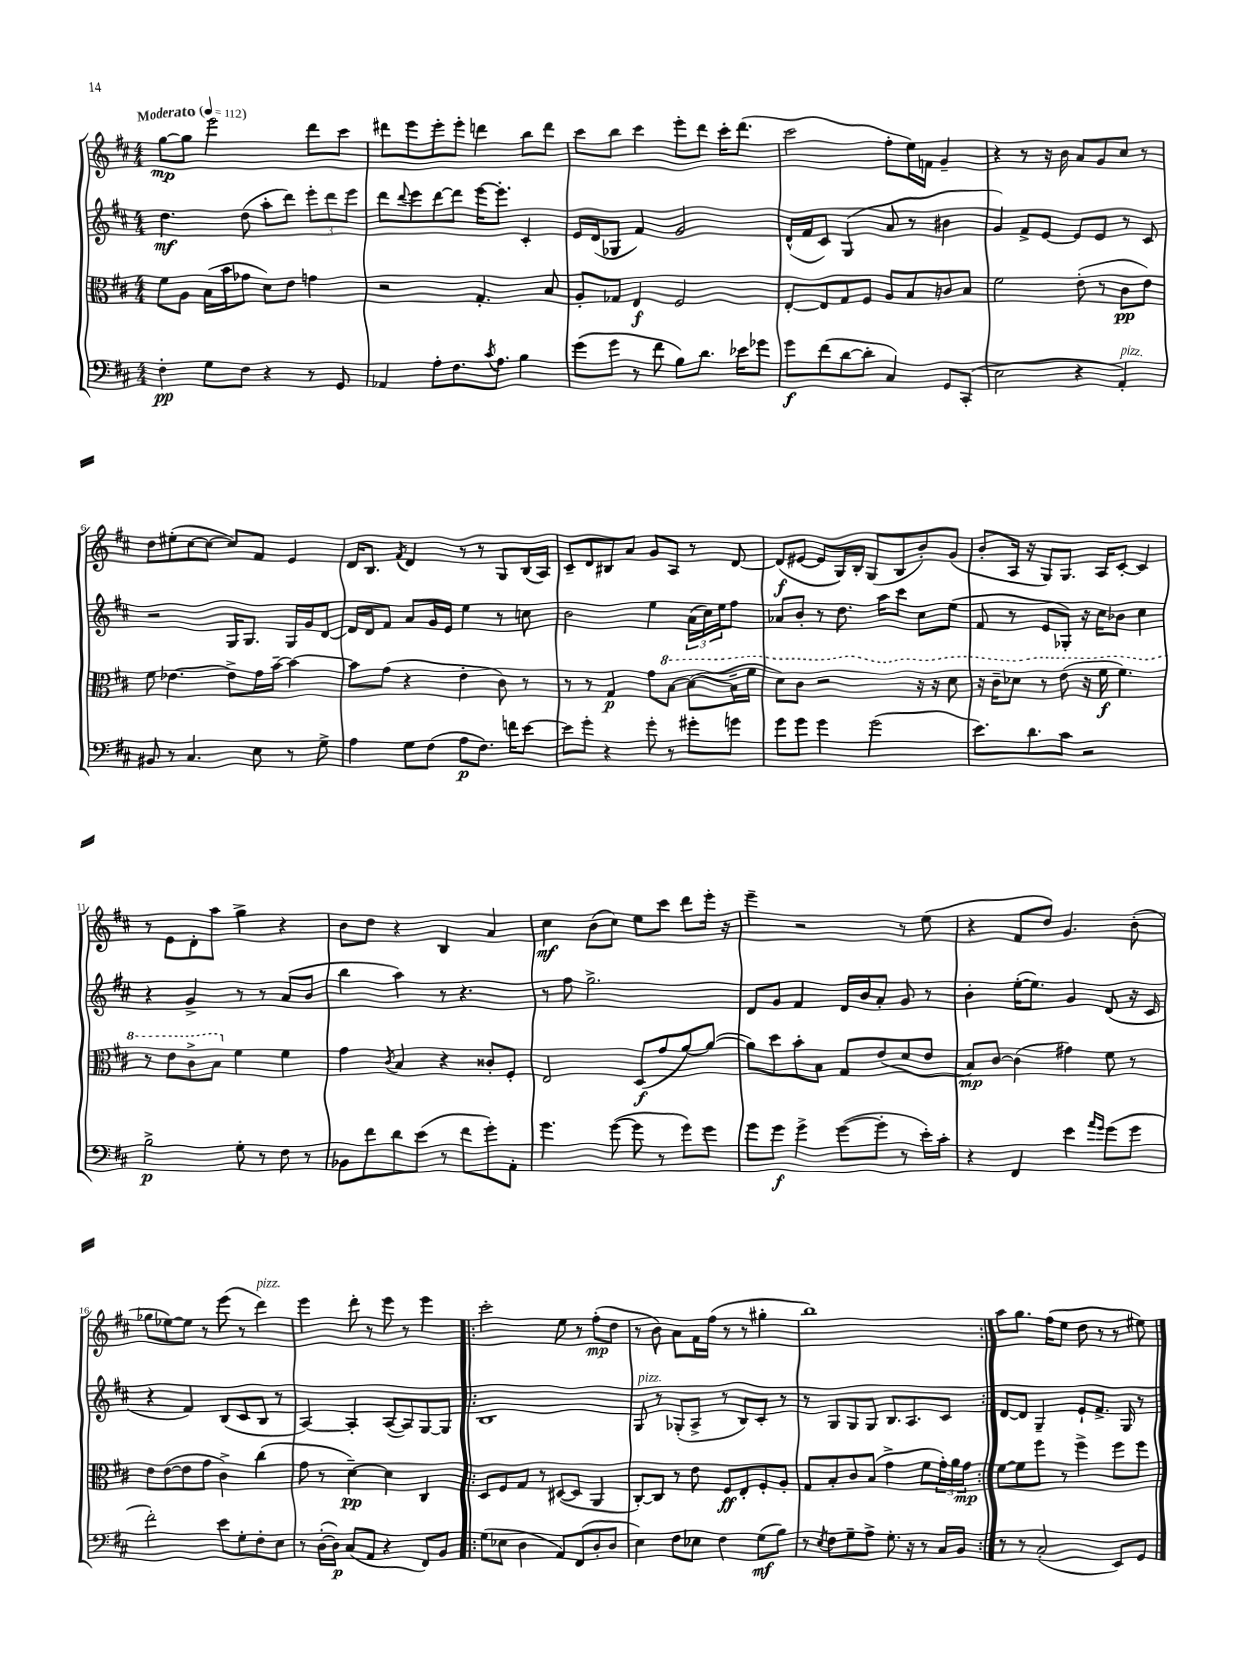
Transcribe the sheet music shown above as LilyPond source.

<<
\new StaffGroup <<
\new Staff = "s0" {
    \clef treble \key d \major \numericTimeSignature \time 4/4 \tempo "Moderato" 4 = 112
    g''8~\mp g''8 e'''2 d'''8 cis'''8 |
    dis'''8 e'''8 e'''8-. e'''8-. d'''4 b''8 d'''8 |
    cis'''8 b''8 cis'''4 e'''8-. d'''8 cis'''16-. d'''8.( |
    cis'''2 fis''8-. e''16) f'16 g'4-- |
    r4 r8 r16 b'16 a'8 g'8 cis''8 r8 |
    d''8 eis''8-.( cis''8~ cis''8~ cis''8) fis'8 e'4 |
    d'16 b8. \acciaccatura { fis'8 } d'4 r8 r8 g8 b16( a16) |
    cis'8-- d'8 bis8 a'8 g'8 a8 r8 d'8~ |
    d'8\f( eis'8~ eis'8 g16) b16-. g8( b8 b'8-.) g'8( |
    b'8-. a16 r16 g8) g8. a16 cis'8~-. cis'4 |
    r8 e'8 d'8-. a''8 g''4-> r4 |
    b'8 d''8 r4 b4 a'4 |
    cis''4\mf b'8( cis''8) e''8 cis'''8 d'''8 e'''16-. r16 |
    e'''4-- r2 r8 e''8( |
    r4 fis'8 d''8) g'4. b'8-.( |
    ges''8 ees''8~) ees''8 r8 e'''8( r8 d'''4^\markup { \italic "pizz." }) |
    e'''4 d'''8-. r8 e'''8 r8 e'''4 |
    \repeat volta 2 { cis'''2-. e''8 r8 fis''8-.\mp( d''8 |
    r8 b'8) a'8 fis'16 fis''16( r8 r8 gis''4-. |
    b''1) | }
    a''8 g''8. fis''16( e''8 d''8 r8 r8 eis''8) \bar "|." |
}
\new Staff = "s1" {
    \clef treble \key d \major \numericTimeSignature \time 4/4
    d''4.\mf d''8( a''8-. d'''8) \tuplet 3/2 { e'''8-. d'''8 e'''8 } |
    d'''8 \appoggiatura { d'''8 } e'''8 d'''8~ d'''8 e'''16~ e'''8.-. cis'4-. |
    e'16 d'16( ges8 fis'4) g'2 |
    d'16-^( fis'16 cis'8) g4( a'8 r8 bis'4 |
    g'4) fis'8-> e'8~ e'8 e'8 r8 cis'8 |
    r2 g16 g8. g16 g'16 d'8~ |
    d'16 d'16 fis'8 a'8 g'16 e'16 e''4 r8 c''8 |
    b'2 e''4 \tuplet 3/2 { a'16( cis''16) e''16 } fis''8 |
    aes'8 b'8-. r8 d''8. a''16 cis'''8 cis''8 e''8( |
    fis'8 r8 e'8 ges8-.) r16 cis''16 bes'8 cis''4 |
    r4 g'4-> r8 r8 a'8( b'8 |
    b''4 a''4) r8 r4. |
    r8 fis''8 g''2.-> |
    d'8 g'8 fis'4 d'16 b'16 a'8-. g'8 r8 |
    b'4-. e''16~-.( e''8.) g'4 d'8( r16 cis'16 |
    r4 fis'4) b8( cis'8 b8 r8 |
    a4~) a4-. a8~( a8) g8~ g8 |
    \repeat volta 2 { b1 |
    g8^\markup { \italic "pizz." } r8 ges8-.( a8-> r8 b8) cis'8-. r8 |
    r8 g8 g8 g8 b8. a8. cis'8 | }
    d'8~ d'8 g4-- e'8-! fis'8.-> g16 r8 \bar "|." |
}
\new Staff = "s2" {
    \clef alto \key d \major \numericTimeSignature \time 4/4
    fis'8 a8 b16( b'16 ges'8 d'8) e'8 g'4 |
    r2 g4.-. b8 |
    a8-. ges8 e4\f fis2 |
    e8~-. e8 g8 fis8 a8 b8 c'8 b8 |
    fis'2 e'8-.( r8 cis'8\pp e'8) |
    fis'8 ees'4.~ ees'8-> g'16 b'16~-- b'4~ |
    b'8 g'8( r4 e'4-. cis'8) r8 |
    r8 r8 g4\p g'8 \ottava #1 b'8~ b'8~( b'16-- fis''16 |
    d''8) cis''8 r2 r16 r16 d''8 |
    r16 cis''16-- des''8 r8 e''8( r16 fis''16\f fis''4.) |
    r8 e''8 cis''8-> b'8 \ottava #0 fis'4 fis'4 |
    g'4 \acciaccatura { cis'8 } b4 r4 cisis'8-. fis8-. |
    e2 d8\f( g'8 a'8~) a'8~( |
    a'8) d''8 b'8-. b8 g8 e'8( d'8 e'8 |
    b8\mp) cis'8~ cis'4( gis'4) fis'8 r8 |
    e'8 e'8~( e'8 g'8 cis'4->) cis''4( |
    g'8 r8 d'4~--\pp) d'4 cis4 |
    \repeat volta 2 { d8 fis8 g8 r8 dis8~( dis8 a,4 |
    cis8~-.) cis8 r8 e'8 fis8\ff e8-. fis8-. a8-. |
    g8 b8-. cis'8 b8( g'4-> fis'8 \tuplet 3/2 { g'16-.) a'16 g'16\mp } | }
    fis'8~ fis'8 fis''8 r8 fis''4-> fis''8 fis''8 \bar "|." |
}
\new Staff = "s3" {
    \clef bass \key d \major \numericTimeSignature \time 4/4
    fis4-.\pp g8 fis8 r4 r8 g,8 |
    aes,4 a8-. fis8. \acciaccatura { cis'8 } a8. b4 |
    g'8( g'8 r8 fis'8 b8) d'8. ees'16 ges'8 |
    g'8\f fis'8( d'8~ d'8-. cis4) g,8 cis,8-.( |
    e2 r4 a,4-.^\markup { \italic "pizz." }) |
    bis,8 r8 cis4. e8 r8 g8-> |
    a4 g8 fis8( a8\p fis8.) f'16 e'8~ |
    e'8 g'8-. r4 g'8-. r8 gis'8-. g'8 |
    g'8 g'8 g'4 g'2( |
    e'8.) d'8. cis'8 r2 |
    b2->\p g8-. r8 fis8 r8 |
    bes,8 fis'8 d'8 e'8( r8 fis'8 g'8-.) a,8-. |
    g'4. g'8~( g'8 r8 g'8) g'8 |
    g'8 g'8\f g'4-> g'8~( g'8-. r8 e'16-.) cis'16-. |
    r4 fis,4 e'4 \grace { a'16 g'16 } g'8( g'8 |
    fis'2-.) e'8 g8-. fis8-. e8 |
    r8 d16~-.( d16\p) cis8( a,8 r4 fis,8) b,8 |
    \repeat volta 2 { g8( ees8 d4 a,8) fis,8( d8-. d8 |
    e4) fis8 ees8 fis4 g8\mf( b8) |
    r8 \acciaccatura { e8 } fis8 g8-- a8-> g8.-. r16 r8 cis16 b,16 | }
    r8 r8 cis2-.( e,8) g,8 \bar "|." |
}
>>
>>
